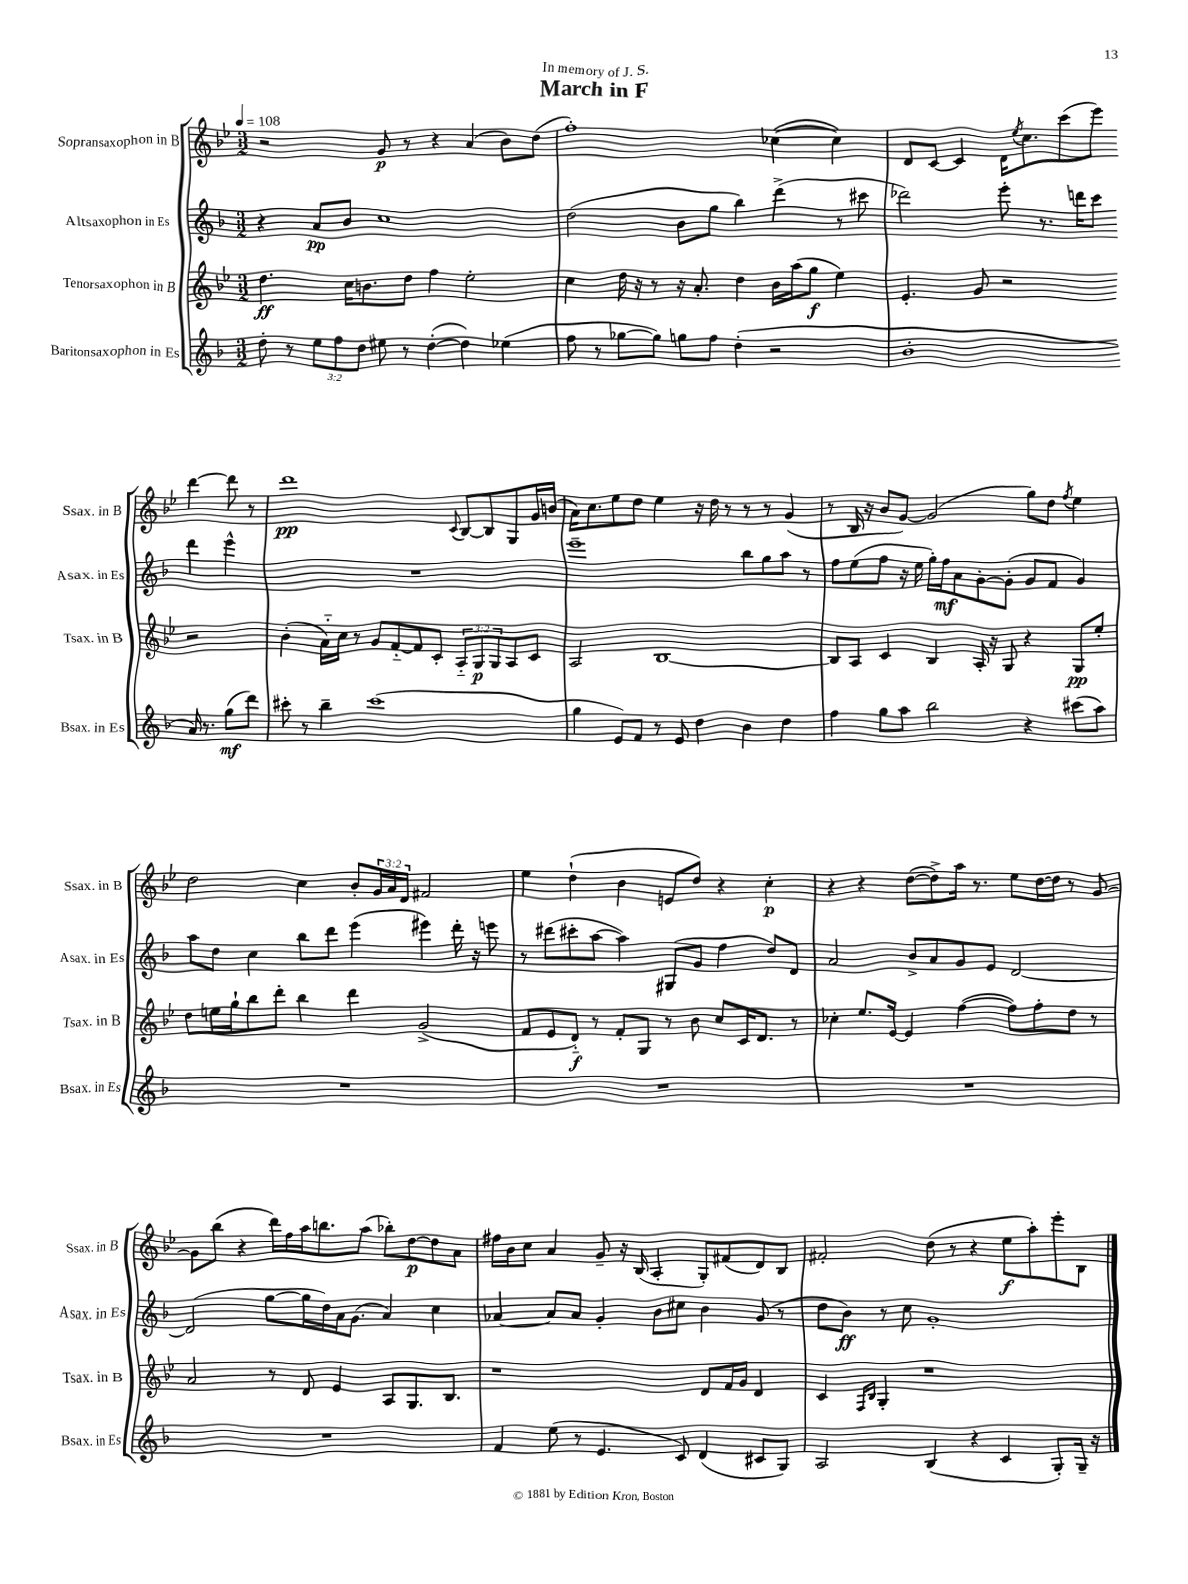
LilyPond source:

\header { title = "March in F" dedication = "In memory of J. S." }
<<
\new StaffGroup <<
\new Staff = "s0" \with { instrumentName = "Sopransaxophon in B" shortInstrumentName = "Ssax. in B" } {
    \clef treble \key bes \major \numericTimeSignature \time 3/2 \override Staff.TupletNumber.text = #tuplet-number::calc-fraction-text \tempo 4 = 108
    r2 g'8\p r8 r4 a'4( bes'8) d''8( |
    f''1-.) ces''4~( ces''4) |
    d'8 c'8~ c'4 d'16 \acciaccatura { ees''8 } c''8. c'''8( ees'''8) d'''4~ d'''8 r8 |
    d'''1\pp \appoggiatura { c'8 } bes8~ bes8 g8 g'16 b'16( |
    a'16) c''8. ees''8 d''8 ees''4 r16 d''16 r8 r8 r8 g'4( |
    r8 bes16 r16 bes'8 g'8~) g'2( g''8) d''8 \acciaccatura { f''8 } ees''4 |
    d''2 c''4 bes'8-. \tuplet 3/2 { g'16 a'16 d'16 } fis'2 |
    ees''4 d''4-!( bes'4 e'8 d''8) r4 c''4-.\p |
    r4 r4 d''8~( d''8->) a''16 r8. ees''8 d''16~ d''16 r8 g'8~ |
    g'8 bes''8( r4 d'''16) f''16 a''16 b''8. a''8( bes''8-.) d''8~\p d''8 a'8 |
    fis''16 bes'16 c''8 a'4 g'8-- r16 bes16( a4-. g8-.) fis'8( d'8) bes8 |
    fis'2-. d''8( r8 r4 ees''8\f a''8-.) ees'''8-. bes8 \bar "|." |
}
\new Staff = "s1" \with { instrumentName = "Altsaxophon in Es" shortInstrumentName = "Asax. in Es" } {
    \clef treble \key f \major \numericTimeSignature \time 3/2
    r4 a'8\pp bes'8 c''1 |
    d''2( bes'8 g''8 bes''4) d'''4->( r8 cis'''8 |
    des'''2) e'''8-. r8. d'''16 c'''8 d'''4 e'''4-^ |
    R1. |
    e'''1-- bes''8 g''8 a''8 r8 |
    f''8 e''8( f''8 r16 e''16 g''16-.) f''16\mf a'8 g'8~-. g'8-.( g'8 f'8 g'4) |
    a''8 d''8 c''4 bes''8 d'''8 e'''4( eis'''4) d'''16-. r16 e'''8 |
    r8 dis'''8( cis'''8-. a''8~ a''4) gis8( g'8 f''4 d''8) d'8 |
    a'2 bes'8-> a'8 g'8 e'8 d'2~ |
    d'2( g''8~ g''16 d''16) a'16 g'8.( a'4) c''4 |
    aes'4~ aes'8 aes'8 g'4-. bes'8 cis''8 bes'4 g'8( r8 |
    d''8 bes'8\ff) r8 c''8 g'1-. \bar "|." |
}
\new Staff = "s2" \with { instrumentName = "Tenorsaxophon in B" shortInstrumentName = "Tsax. in B" } {
    \clef treble \key bes \major \numericTimeSignature \time 3/2 \override Staff.TupletNumber.text = #tuplet-number::calc-fraction-text
    d''4.\ff c''16 b'8. d''8 f''4 ees''2-. |
    c''4 d''16 r16 r8 r16 a'8.-. d''4 bes'16 a''16( g''8\f ees''4) |
    ees'4.-. g'8 r2 r2 |
    bes'4-.( a'16-_) c''16 r8 g'8 f'8~-_ f'8 c'8-. \tuplet 3/2 { a8-_ g8\p g8 } a8 c'8 |
    a2 bes1~ |
    bes8 a8 c'4 bes4 a16-. r16 g8 r4 g8\pp ees''8-. |
    d''8 e''16 g''16-! bes''8 d'''8-. bes''4 d'''4 g'2->( |
    f'8 ees'8 d'8-_\f) r8 f'8-. g8 r8 bes'8 c''8 c'16 d'8. r8 |
    ces''4-. ees''8. ees'16~ ees'4 f''4~( f''8) f''8-. d''8 r8 |
    a'2 r8 d'8 ees'4 a8 g8. bes8. |
    r1 d'8 f'16 g'16 d'4 |
    c'4 \grace { f16 bes16 } g4-. r1 \bar "|." |
}
\new Staff = "s3" \with { instrumentName = "Baritonsaxophon in Es" shortInstrumentName = "Bsax. in Es" } {
    \clef treble \key f \major \numericTimeSignature \time 3/2 \override Staff.TupletNumber.text = #tuplet-number::calc-fraction-text
    d''8-. r8 \tuplet 3/2 { e''8 f''8 d''8 } eis''8 r8 d''4~-.( d''4) ees''4( |
    f''8 r8 ges''8~ ges''8) g''8 f''8 d''4-.( r2 |
    bes'1-. a'16) r8. g''8\mf( d'''8) |
    cis'''8-. r8 bes''4-- cis'''1( |
    g''4 e'8) f'8 r8 e'8 d''4 bes'4 d''4 |
    f''4 g''8 a''8 bes''2 r4 cis'''8( a''8) |
    R1. |
    R1. |
    R1. |
    R1. |
    f'4 e''8( r8 e'4. c'8) d'4( cis'8 g8) |
    a2 bes4( r4 c'4 g8-.) g16-- r16 \bar "|." |
}
>>
>>
\layout { \context { \Score \remove "Bar_number_engraver" } }
